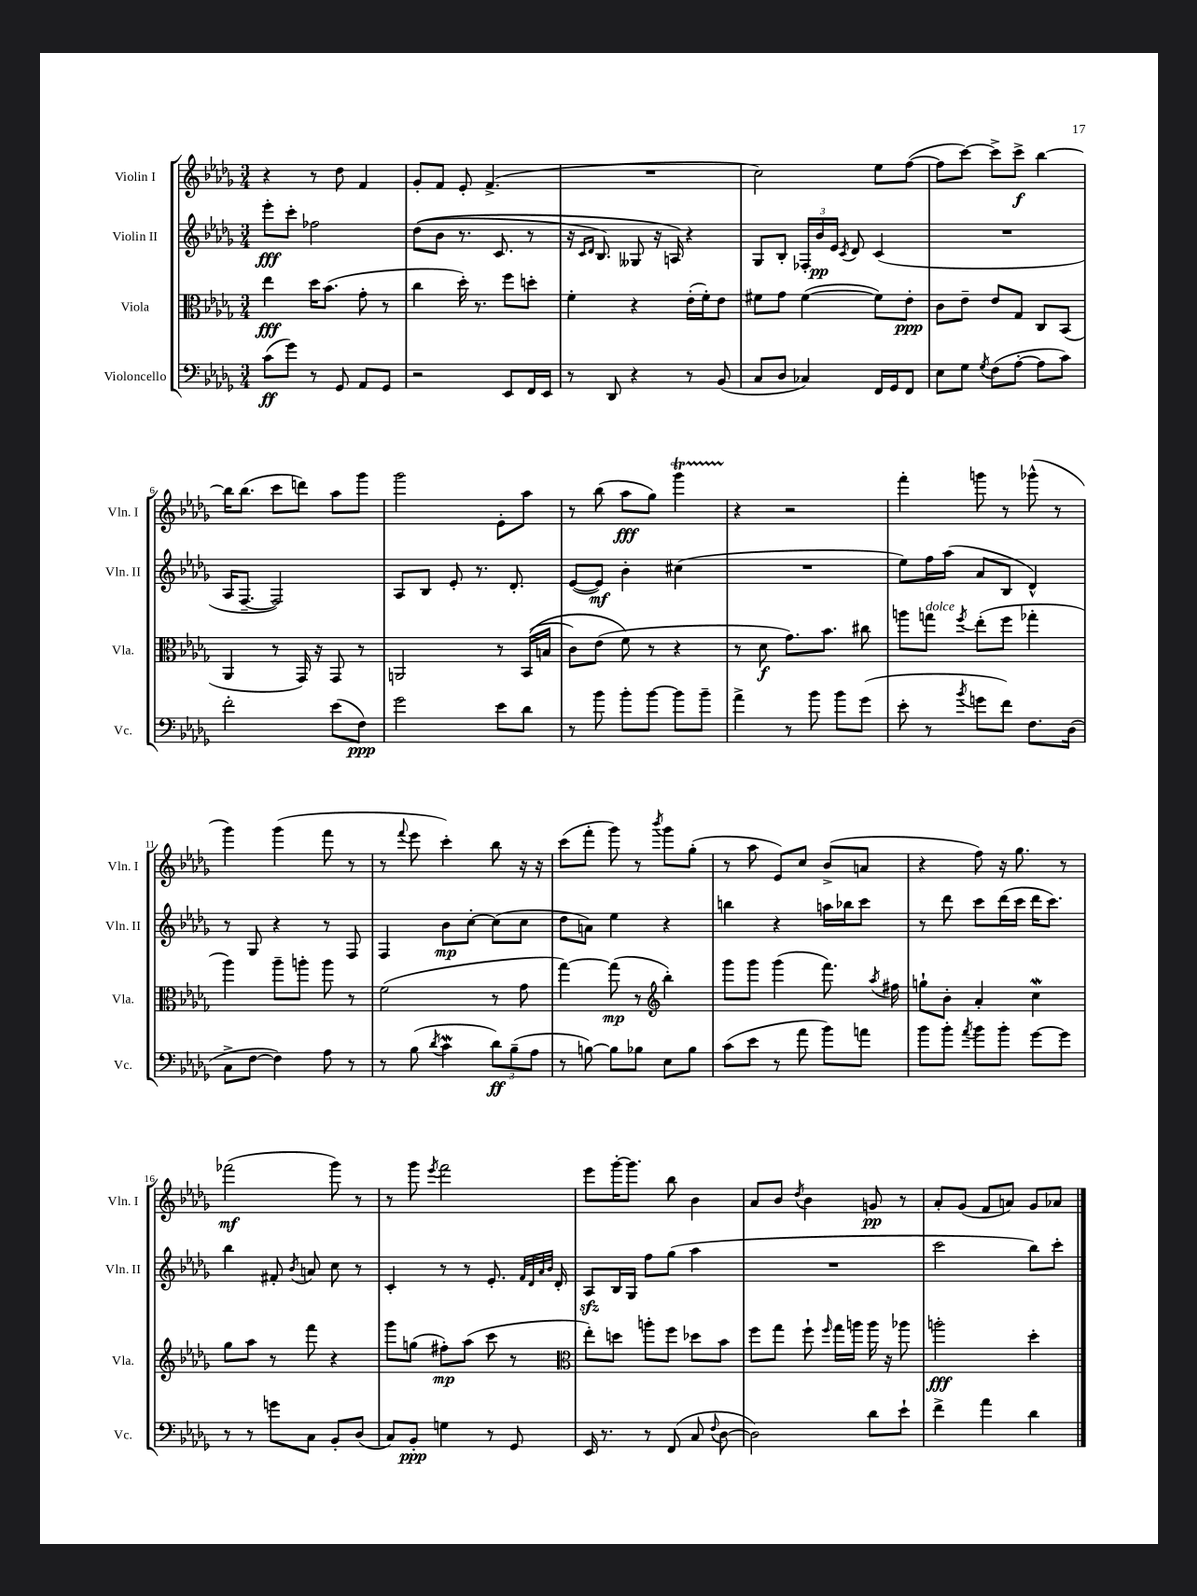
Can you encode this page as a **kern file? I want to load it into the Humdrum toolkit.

**kern	**dynam	**kern	**dynam	**kern	**dynam	**kern	**dynam
*part4	*part4	*part3	*part3	*part2	*part2	*part1	*part1
*staff4	*staff4	*staff3	*staff3	*staff2	*staff2	*staff1	*staff1
*I"Violoncello	*	*I"Viola	*	*I"Violin II	*	*I"Violin I	*
*I'Vc.	*	*I'Vla.	*	*I'Vln. II	*	*I'Vln. I	*
*clefF4	*	*clefC3	*	*clefG2	*	*clefG2	*
*k[b-e-a-d-g-]	*	*k[b-e-a-d-g-]	*	*k[b-e-a-d-g-]	*	*k[b-e-a-d-g-]	*
*M3/4	*	*M3/4	*	*M3/4	*	*M3/4	*
=1	=1	=1	=1	=1	=1	=1	=1
(8c\L	ff	4ee-\	fff	8eee-'\L	fff	4r	.
8g-\J)	.	.	.	8ccc'\J	.	.	.
8r	.	16dd-\KL	.	2ff-X\	.	8r	.
.	.	(8.b-\J	.	.	.	.	.
8GG-/	.	.	.	.	.	8dd-\	.
8AA-/L	.	8g-'\	.	.	.	4f/	.
8GG-/J	.	8r	.	.	.	.	.
=2	=2	=2	=2	=2	=2	=2	=2
2r	.	4cc\	.	((8dd-\L	.	8g-'/L	.
.	.	.	.	8b-\J	.	8f/J	.
.	.	16dd-'\)	.	8.r	.	8e-'/	.
.	.	8.r	.	.	.	.	.
.	.	.	.	.	.	(4.f^/	.
.	.	.	.	8.c/	.	.	.
8EE-/L	.	8ff\L	.	.	.	.	.
16FF/L	.	8ddn'\J	.	8r	.	.	.
16EE-/JJ	.	.	.	.	.	.	.
=3	=3	=3	=3	=3	=3	=3	=3
8r	.	4f'\	.	16r	.	2.r	.
.	.	.	.	16qqc/LL	.	.	.
.	.	.	.	16qqd-/JJ	.	.	.
.	.	.	.	8.B-/)	.	.	.
8DD-/	.	.	.	.	.	.	.
4r	.	4r	.	8G--X/	.	.	.
.	.	.	.	16r	.	.	.
.	.	.	.	16An/)	.	.	.
8r	.	(16e-'\LL	.	4r	.	.	.
.	.	16f'\J)	.	.	.	.	.
(8BB-/	.	8e-\J	.	.	.	.	.
=4	=4	=4	=4	=4	=4	=4	=4
8C/L	.	8f#X\L	.	8G-/L	.	2cc\)	.
8D-/J	.	8g-\J	.	8B-'/J	.	.	.
4C-X/)	.	([4f#\	.	24F-X'/LL	.	.	.
.	.	.	.	24b-/	pp	.	.
.	.	.	.	24e-/JJ	.	.	.
.	.	.	.	8qc/	.	.	.
.	.	.	.	8d-/	.	.	.
16FF/LL	.	8f#\L])	.	(4c/	.	8ee-\L	.
16GG-/J	.	.	.	.	.	.	.
8FF/J	.	8e-'\J	ppp	.	.	([8ff\J	.
=5	=5	=5	=5	=5	=5	=5	=5
8E-\L	.	8c\L	.	2.r	.	8ff\L]	.
8G-\J	.	8e-~\J	.	.	.	[8ccc\J)	.
8qG-/	.	.	.	.	.	.	.
(8F\L	.	8e-/L	.	.	.	8ccc^\L]	.
[8A-'\J	.	8G-/J	.	.	.	8ccc^\J	f
8A-\L]	.	8C/L	.	.	.	[4bb-\	.
8c\J)	.	(8BB-/J	.	.	.	.	.
!!LO:LB:g=z
=6	=6	=6	=6	=6	=6	=6	=6
2f'\	.	4AA-/	.	16A-/KL	.	16bb-\KL]	.
.	.	.	.	[8.F~/J	.	(8.bb-\J	.
.	.	8r	.	2F/])	.	8ccc\L	.
.	.	16GG-/)	.	.	.	8dddn\J)	.
.	.	16r	.	.	.	.	.
(8e-\L	.	8GG-/	.	.	.	8aa-\L	.
8F\J)	ppp	8r	.	.	.	8ggg-\J	.
=7	=7	=7	=7	=7	=7	=7	=7
2g-\	.	2AAn/	.	8A-/L	.	2ggg-\	.
.	.	.	.	8B-/J	.	.	.
.	.	.	.	8e-'/	.	.	.
.	.	.	.	8.r	.	.	.
8e-\L	.	8r	.	.	.	8e-'\L	.
.	.	.	.	8.d-'/	.	.	.
8d-\J	.	((16BB-/LL	.	.	.	8aa-\J	.
.	.	16Bn/JJ	.	.	.	.	.
=8	=8	=8	=8	=8	=8	=8	=8
8r	.	8c\L)	.	([8e-/L	.	8r	.
8b-\	.	(8e-\J	.	8e-/J])	mf	(8bb-\	.
8b-'\L	.	8f\)	.	4b-'\	.	8aa-\L	fff
[8b-\J	.	8r	.	.	.	8gg-\J)	.
8b-\L]	.	4r	.	(4cc#X\	.	4ggg-T\	.
8b-~\J	.	.	.	.	.	.	.
=9	=9	=9	=9	=9	=9	=9	=9
4a-^\	.	8r	.	2.r	.	4r	.
.	.	8d-\	f	.	.	.	.
8r	.	8.g-\L)	.	.	.	2r	.
8b-\	.	.	.	.	.	.	.
.	.	8.b-\J	.	.	.	.	.
8b-\L	.	.	.	.	.	.	.
(8g-\J	.	8cc#X\	.	.	.	.	.
=10	=10	=10	=10	=10	=10	=10	=10
8e-'\	.	8aan\L	.	8ee-\L)	.	4fff'\	.
!	!	!LO:TX:a:i:t=dolce	!	!	!	!	!
8r	.	8ggn\J	.	16ff\L	.	.	.
.	.	.	.	(16aa-\JJ	.	.	.
8qb-/	.	8qff/	.	.	.	.	.
8gn\L	.	(8ee-'\L	.	8a-/L	.	8gggn\	.
8f\J)	.	8ff\J	.	8B-/J	.	8r	.
8.F\L	.	4gg-X'\	.	4d-^^/)	.	(8ggg-X^^\	.
.	.	.	.	.	.	8r	.
(16D-\Jk	.	.	.	.	.	.	.
!!LO:LB:g=z
=11	=11	=11	=11	=11	=11	=11	=11
8C^\L	.	4aa-\)	.	8r	.	4ggg-\)	.
[8F\J	.	.	.	8G-/	.	.	.
4F\])	.	8aa-~\L	.	4r	.	(4ggg-\	.
.	.	8aan'\J	.	.	.	.	.
8A-\	.	8aa\	.	8r	.	8fff\	.
8r	.	8r	.	8F/	.	8r	.
=12	=12	=12	=12	=12	=12	=12	=12
8r	.	(2f\	.	4F/	.	8r	.
.	.	.	.	.	.	8qqfff/	.
(8B-\	.	.	.	.	.	8eee-\	.
8qd-/	.	.	.	.	.	.	.
4cW\	.	.	.	8b-\L	mp	4ccc'\)	.
.	.	.	.	[8cc'\J	.	.	.
12d-\L)	ff	8r	.	(8cc\L]	.	8bb-\	.
(12B-~\	.	.	.	.	.	.	.
.	.	8g-\	.	8cc\J	.	16r	.
12A-\J	.	.	.	.	.	.	.
.	.	.	.	.	.	16r	.
=13	=13	=13	=13	=13	=13	=13	=13
8r	.	[4gg-\)	.	8dd-\L	.	(8ccc\L	.
[8Bn\)	.	.	.	8an\J)	.	8fff'\J	.
8B\L]	.	(8gg-\]	mp	4ee-\	.	8ggg-\)	.
8B-X\J	.	8r	.	.	.	8r	.
*	*	*clefG2	*	*	*	*	*
.	.	.	.	.	.	8qbbb-/	.
8E-\L	.	4bb-'\)	.	4r	.	8ggg-\L	.
8B-\J	.	.	.	.	.	(8gg-'\J	.
=14	=14	=14	=14	=14	=14	=14	=14
(8c\L	.	8ggg-\L	.	4bbn\	.	8r	.
8e-\J	.	8ggg-\J	.	.	.	8aa-\	.
8r	.	(4ggg-\	.	4r	.	8e-/L)	.
8a-\	.	.	.	.	.	8cc/J	.
8b-\L)	.	8.fff\)	.	16aan\LL	.	(8b-^/L	.
.	.	.	.	16bb-X\J	.	.	.
8an\J	.	.	.	8ccc\J	.	8an/J	.
.	.	8qaa-/	.	.	.	.	.
.	.	16ff#X\	.	.	.	.	.
=15	=15	=15	=15	=15	=15	=15	=15
8b-\L	.	8ggn`\L	.	8r	.	4r	.
8b-'\J	.	8b-'\J	.	8ddd-\	.	.	.
8qa-/	.	.	.	.	.	.	.
8b-\L	.	4a-'/	.	8ccc\L	.	8ff\)	.
8b-'\J	.	.	.	(16ddd-\L	.	16r	.
.	.	.	.	16ccc\JJ	.	8.gg-\	.
[8g-\L	.	4ccW\	.	16ddd-\KL	.	.	.
.	.	.	.	8.ccc\J)	.	.	.
8g-\J]	.	.	.	.	.	8r	.
!!LO:LB:g=z
=16	=16	=16	=16	=16	=16	=16	=16
8r	.	8gg-\L	.	4bb-\	.	(2fff-X\	mf
8r	.	8aa-\J	.	.	.	.	.
8gn\L	.	8r	.	8f#X'/	.	.	.
.	.	.	.	8qb-/	.	.	.
8C\J	.	8fff\	.	8an/	.	.	.
8BB-'/L	.	4r	.	8cc\	.	8ggg-\)	.
(8D-/J	.	.	.	8r	.	8r	.
=17	=17	=17	=17	=17	=17	=17	=17
8C/L)	.	8ggg-\L	.	4c'/	.	8r	.
8BB-'/J	ppp	(8ggn\J	.	.	.	8ggg-\	.
.	.	.	.	.	.	8qeee-/	.
4Gn\	.	8ff#X'\L)	mp	8r	.	2fff\	.
.	.	(8aa-\J	.	8r	.	.	.
8r	.	8ccc\	.	8.e-'/	.	.	.
8GG-/	.	8r	.	.	.	.	.
.	.	.	.	32qqf/LLL	.	.	.
.	.	.	.	32qqd-/	.	.	.
.	.	.	.	32qqa-/	.	.	.
.	.	.	.	32qqb-/JJJ	.	.	.
.	.	.	.	16d-'/	.	.	.
=18	=18	=18	=18	=18	=18	=18	=18
*	*	*clefC3	*	*	*	*	*
16EE-/	.	8ee-'\L)	.	8A-zz/L	.	8eee-\L	.
8.r	.	.	.	.	.	.	.
.	.	8ddn\J	.	16B-/L	.	[16ggg-'\K	.
.	.	.	.	16G-/JJ	.	8.ggg-\J]	.
8r	.	8aan'\L	.	8ff\L	.	.	.
(8FF/	.	8ff\J	.	(8gg-\J	.	8bb-\	.
8C/	.	8dd-X\L	.	4aa-\	.	4b-\	.
8qqF/	.	.	.	.	.	.	.
[8D-\	.	8b-\J	.	.	.	.	.
=19	=19	=19	=19	=19	=19	=19	=19
2D-\])	.	8ff\L	.	2.r	.	8a-/L	.
.	.	8gg-\J	.	.	.	8b-/J	.
.	.	.	.	.	.	8qdd-/	.
.	.	8ff`\	.	.	.	4b-\	.
.	.	16qqff/	.	.	.	.	.
.	.	16gg-\LL	.	.	.	.	.
.	.	16aan\JJ	.	.	.	.	.
8d-\L	.	16aa\	.	.	.	8gn/	pp
.	.	16r	.	.	.	.	.
8e-`\J	.	8aa-X\	.	.	.	8r	.
=20	=20	=20	=20	=20	=20	=20	=20
4f^\	.	2aan'\	fff	2ccc\	.	8a-'/L	.
.	.	.	.	.	.	(8g-/J	.
4a-\	.	.	.	.	.	8f/L	.
.	.	.	.	.	.	8an/J)	.
4d-\	.	4dd-'\	.	8bb-\L)	.	8g-/L	.
.	.	.	.	8ccc'\J	.	8a-X/J	.
==	==	==	==	==	==	==	==
*-	*-	*-	*-	*-	*-	*-	*-
